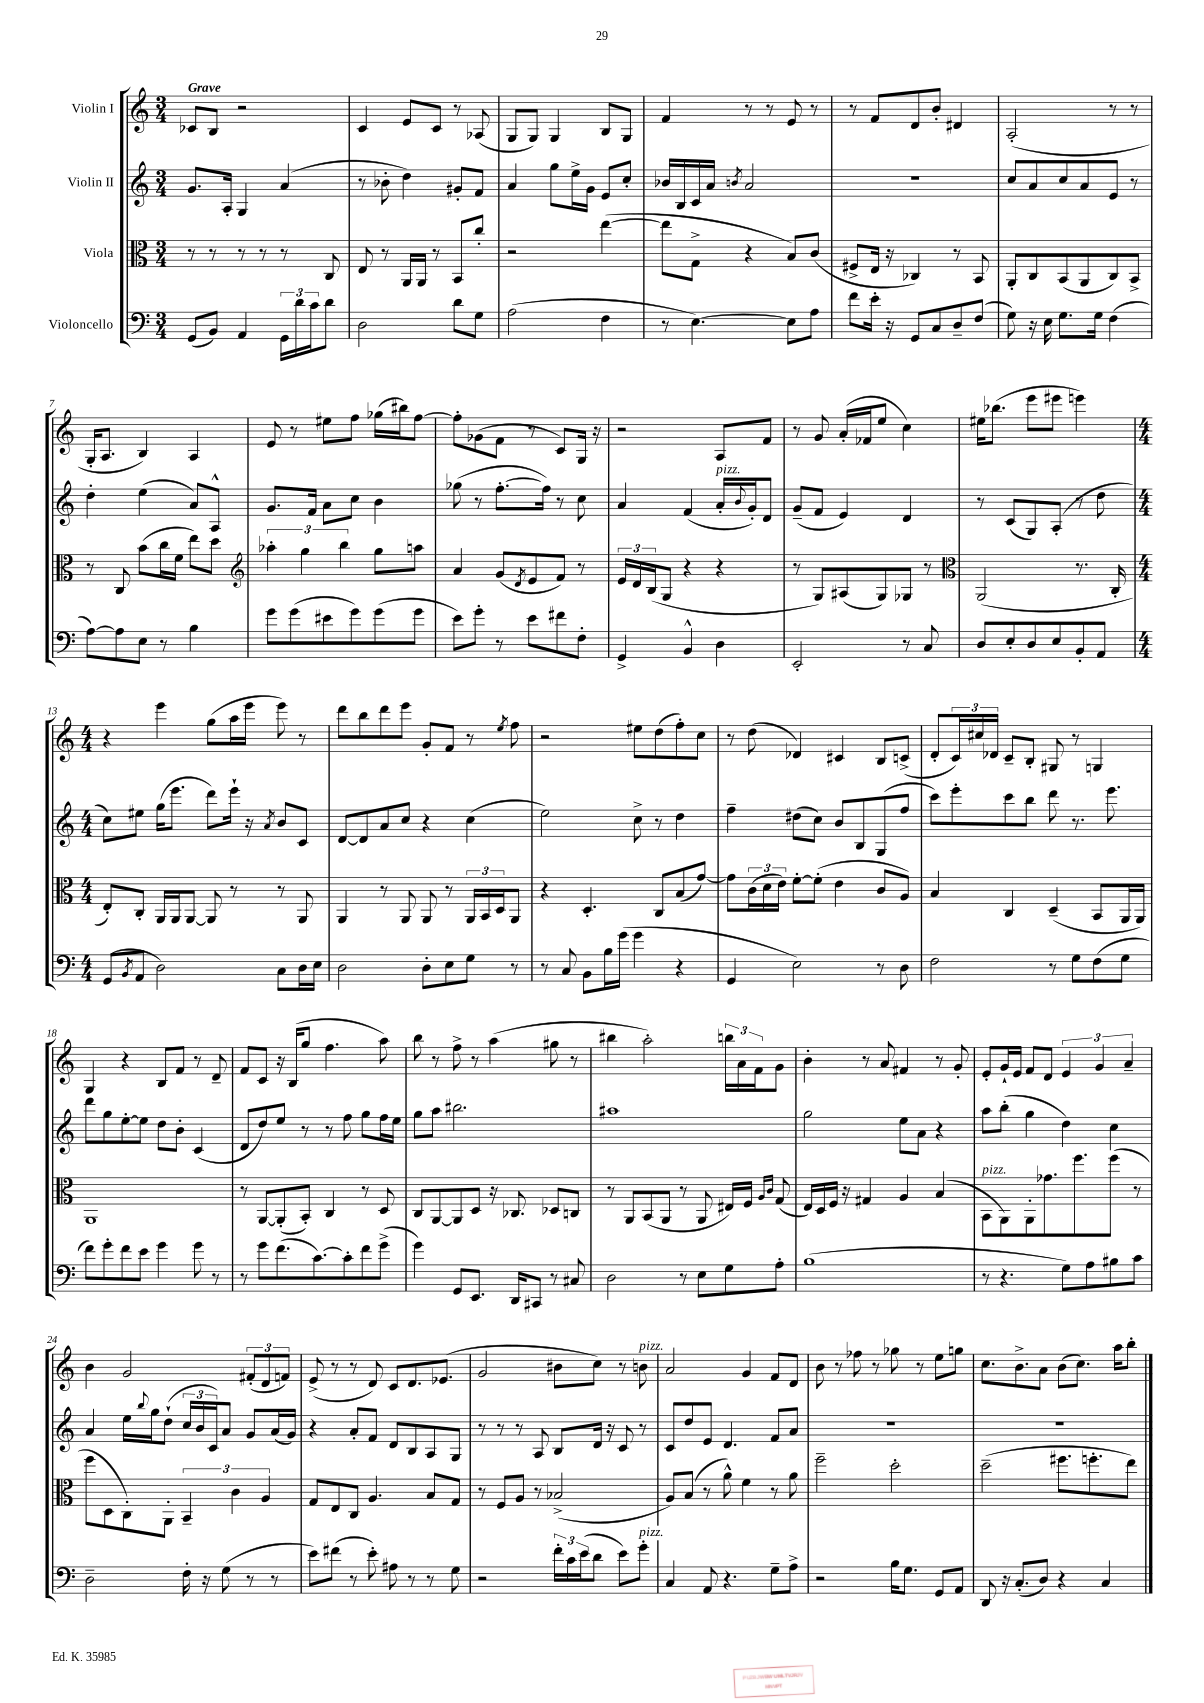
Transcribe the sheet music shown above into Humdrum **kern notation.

**kern	**kern	**kern	**kern
*part4	*part3	*part2	*part1
*staff4	*staff3	*staff2	*staff1
*I"Violoncello	*I"Viola	*I"Violin II	*I"Violin I
*clefF4	*clefC3	*clefG2	*clefG2
*k[]	*k[]	*k[]	*k[]
*M3/4	*M3/4	*M3/4	*M3/4
=1	=1	=1	=1
!	!	!	!LO:TX:a:B:t=Grave
(8GG/L	8r	8.g/L	8c-X/L
8BB/J)	8r	.	8B/J
.	.	16A'/Jk	.
4AA/	8r	4G/	2r
.	8r	.	.
24GG\LL	8r	(4a/	.
24d\	.	.	.
24c\J	.	.	.
8d\J	8C/	.	.
=2	=2	=2	=2
2D\	8E/	8r	4c/
.	8r	8b-X'\	.
.	16AA/LL	4dd\)	8e/L
.	16AA/JJ	.	.
.	8r	.	8c/J
8d\L	8BB/L	8g#X'/L	8r
8G\J	8cc'/J	8f/J	(8A-X/
=3	=3	=3	=3
(2A\	2r	4a/	8G/L
.	.	.	8G/J)
.	.	8gg\L	4G/
.	.	16ee^\L	.
.	.	16g\JJ	.
4F\	([4ee\	8e/L	8B/L
.	.	8cc'/J	8G/J
=4	=4	=4	=4
8r	8ee\L]	16b-X/LL	4f/
.	.	16B/	.
[4.E\)	8G^\J	16c/	.
.	.	16a/JJ	.
.	.	8qbn/	.
.	4r	2a/	8r
.	.	.	8r
8E\L]	8B/L)	.	8e/
8A\J	(8c/J	.	8r
=5	=5	=5	=5
8f\L	8F#X^/L	2.r	8r
16e'\Jk	16E/Jk	.	8f/L
16r	16r	.	.
8GG/L	4C-X/)	.	8d/
8C/	.	.	8b'/J
8D~/	8r	.	4d#X/
(8F/J	8BB/	.	.
=6	=6	=6	=6
8G\)	8AA'/L	8cc/L	(2A'/
16r	8C/	8a/	.
16E\	.	.	.
8.G\L	(8BB/	8cc/	.
.	8AA/	8a/	.
16G\Jk	.	.	.
(4F\	8C/)	8e/J	8r
.	8BB^/J	8r	8r
!!LO:LB:g=z
=7	=7	=7	=7
[8A\L)	8r	4dd'\	16G'/KL
.	.	.	8.A/J
8A\]	8C/	.	.
8E\J	(8b\L	(4ee\	4B/)
8r	16cc\L	.	.
.	16f\JJ	.	.
4B\	8ee\L)	8a/L)	4A/
.	8dd\J	8A^^/J	.
=8	=8	=8	=8
*	*clefG2	*	*
8g\L	6aa-X'\	8.g/L	8e/
(8g\	.	.	8r
.	6gg\	.	.
.	.	16f/Jk	.
8e#X\	.	8a\L	8ee#X\L
.	6bb\	.	.
8g\)	.	8cc\J	8ff\J
(8g\	8gg\L	4b\	(16gg-X\LL
.	.	.	16bb#X\J)
8g\J	8aan\J	.	[8ff\J
=9	=9	=9	=9
8e\L)	4a/	(8gg-X\	8ff'\L]
8g'\J	.	8r	(8g-X\
8r	(8g/L	[8.ff'\L	8f\J
.	8qd/	.	.
8e\L	8e/	.	8r
.	.	16ff\Jk])	.
8f#X\	8f/J)	8r	8c/L)
8F'\J	8r	8cc\	16G/Jk
.	.	.	16r
=10	=10	=10	=10
4GG^/	24e/LL	4a/	2r
.	24d/	.	.
.	(24B/J	.	.
.	8G/J	.	.
4BB^^/	4r	(4f/	.
!	!	!LO:TX:a:i:t=pizz.	!
4D\	4r	16a'/LL	8A/L
.	.	8qqb/	.
.	.	16g'/J)	.
.	.	8d/J	8f/J
=11	=11	=11	=11
2EE'/	8r	(8g~/L	8r
.	8G/L)	8f/J	8g/
.	(8A#X/	4e/)	(16a'/LL
.	.	.	16f-X/J
.	8G/)	.	8ee/J
8r	8G-X/J	4d/	4cc\)
8C/	8r	.	.
=12	=12	=12	=12
*	*clefC3	*	*
8D/L	(2AA/	8r	16ee#X\KL
.	.	.	(8.bb-X\J
8E'/	.	(8c/L	.
8D/	.	8G/)	8eee\L
8E/	.	(8A'/J	8eee#X\J
8BB'/	8.r	8r	4eeen\)
8AA/J	.	8dd\	.
.	16C'/	.	.
!!LO:LB:g=z
=13	=13	=13	=13
*M4/4	*M4/4	*M4/4	*M4/4
(8GG/L	8E'/L)	8cc\L)	4r
8qBB/	.	.	.
8AA/J	8C'/J	8ee#X\J	.
2D\)	16AA/LL	(16gg\KL	4eee\
.	16AA/J	8.eee\J	.
.	[8AA/J	.	.
.	8AA/]	8ddd\L)	(8gg\L
.	8r	16eee`\Jk	16aa\L
.	.	16r	16eee\JJ
.	.	8qa/	.
8C\L	8r	8b/L	8eee\)
16D\L	8AA/	8c/J	8r
16E\JJ	.	.	.
=14	=14	=14	=14
2D\	4AA/	[8d/L	8ddd\L
.	.	8d/]	8bb\
.	8r	8a/	8ddd\
.	8AA/	8cc/J	8eee\J
8D'\L	8AA/	4r	8g'/L
8E\	8r	.	8f/J
8G\J	24AA/LL	(4cc\	8r
.	24BB/	.	.
.	24D/J	.	.
.	.	.	8qee/
8r	8AA/J	.	8ff\
=15	=15	=15	=15
8r	4r	2ee\)	2r
8C/	.	.	.
8BB\L	4.D'/	.	.
16B\L	.	.	.
(16g\JJ	.	.	.
4g\	.	8cc^\	8ee#X\L
.	8C/L	8r	(8dd\
4r	(8B/	4dd\	8ff'\)
.	[8g/J)	.	8cc\J
=16	=16	=16	=16
4GG/	8g\L]	4ff~\	8r
.	(24c\L	.	(8dd\
.	24d\	.	.
.	24e\JJ)	.	.
2E\)	[8f'\L	(8dd#X\L	4d-X/)
.	(8f'\J]	8cc\J)	.
.	4e\	8b/L	4c#X/
.	.	8B/	.
8r	8c/L	(8G/	8B/L
8D\	8A/J)	8ff/J	(8cn^/J
=17	=17	=17	=17
2F\	4B/	8ccc\L)	8d'/L
.	.	8eee'\	24c/L)
.	.	.	24cc#X/
.	.	.	24d-X/JJ
.	4C/	8ccc\	8c~/L
.	.	8bb\J	8B'/J
8r	(4D~/	8ddd\	8G#X/
8G\L	.	8.r	8r
(8F\	8BB/L	.	4Gn/
.	.	8.eee\	.
8G\J	16AA/L	.	.
.	16AA/JJ)	.	.
!!LO:LB:g=z
=18	=18	=18	=18
8f\L)	1AA	8ddd\L	4G/
8g'\	.	8gg\	.
8f\	.	[8ee'\	4r
8e\J	.	8ee\J]	.
4g\	.	8dd\L	8B/L
.	.	8b'\J	8f/J
8g\	.	(4c/	8r
8r	.	.	8d~/
=19	=19	=19	=19
8r	8r	8d/L	8f/L
8g\L	[8AA/L	8dd/)	8c/J
(8.f\	(8AA'/]	8ee/J	16r
.	.	.	(16B/KL
.	8BB'/J)	8r	8gg/J
[8.c\)	.	.	.
.	4C/	8r	4.ff\
8c'\]	.	8ff\	.
8f\	8r	8gg\L	.
(8g^\J	8D/	16ff\L	8aa\)
.	.	16ee\JJ	.
=20	=20	=20	=20
4g\)	8C/L	8gg\L	8bb\
.	[8AA/	8aa\J	8r
8GG/L	8AA/]	2.bb#X\	8ff^\
8.EE/J	8D/J	.	8r
.	16r	.	(4aa\
16DD/KL	8.C-X/	.	.
8CC#X/J	.	.	.
8r	8D-X/L	.	8gg#X\
8C#X/	8Cn/J	.	8r
=21	=21	=21	=21
2D\	8r	1aa#X	4bb#X\
.	8AA/L	.	.
.	(8BB/	.	2aa'\)
.	8AA/J	.	.
8r	8r	.	.
8E\L	8AA/	.	.
8G\	16E#X/LL)	.	24bbn\LL
.	.	.	24a\
.	16F/JJ	.	.
.	.	.	24f\J
.	16qqA/LL	.	.
.	16qqc/JJ	.	.
8A'\J	(8G/	.	8g\J
=22	=22	=22	=22
(1B	16E/LL)	2gg\	4b'\
.	16D/	.	.
.	16F/JJ	.	.
.	16r	.	.
.	4G#X/	.	8r
.	.	.	8a/
.	4A/	8ee\L	4f#X/
.	.	8a\J	.
.	(4B/	4r	8r
.	.	.	8g'/
=23	=23	=23	=23
!	!LO:TX:a:i:t=pizz.	!	!
8r	8BB\L	8aa\L	8e'/L
4.r	8AA\)	(8bb'\J	16g`/L
.	.	.	16e/JJ
.	8AA'\	4gg\	8f/L
.	8.g-X\	.	8d/J
8G\L)	.	4dd\)	6e/
.	8.ff\	.	.
8A\	.	.	.
.	.	.	6g/
8B#X\	(8ff\J	4cc\	.
.	.	.	6a~/
8c\J	8r	.	.
!!LO:LB:g=z
=24	=24	=24	=24
2D~\	8ff\L	4a/	4b\
.	8D\	.	.
.	8C'\)	16ee\LL	2g/
.	.	8qqbb/	.
.	.	16gg\J	.
.	8AA'\J	(8dd`\J	.
16F'\	6BB~/	24cc/LL	.
.	.	24b/	.
16r	.	.	.
.	.	24c/J)	.
(8G\	.	8a/J	.
.	6c\	.	.
8r	.	8g/L	(12f#X'/L
.	6A/	.	12d/
8r	.	(16a/L	.
.	.	.	12fn/J)
.	.	16g/JJ)	.
=25	=25	=25	=25
8e\L)	8G/L	4r	(8e^/
(8f#X\J	8E/	.	8r
8r	8C/J	8a'/L	8r
8e'\)	4.A/	8f/J	8d/)
8A#X\	.	8d/L	8c/L
8r	.	8B/	8.d/
8r	8B/L	8A/	.
.	.	.	(8.e-X/J
8G\	8G/J	8G/J	.
=26	=26	=26	=26
2r	8r	8r	2g/
.	8F/L	8r	.
.	8A/J	8r	.
.	8r	8A/	.
24f'\LL	(2B-X^/	8B/L	8b#X\L
24c\	.	.	.
(24e\J	.	.	.
8d\J	.	16d/Jk	8cc\J)
.	.	16r	.
8e\L)	.	8c/	8r
!	!	!	!LO:TX:a:i:t=pizz.
!LO:TX:a:i:t=pizz.	!	!	!
8g'\J	.	8r	8bn\
=27	=27	=27	=27
4C/	8A/L)	8c/L	2a/
.	(8B/J	8dd/	.
8AA/	8r	8e/J	.
4.r	8a^^\)	4.d/	.
.	4f\	.	4g/
8G~\L	8r	8f/L	8f/L
8A^\J	8a\	8a/J	8d/J
=28	=28	=28	=28
2r	2ff~\	1r	8b\
.	.	.	8r
.	.	.	8ff-X\
.	.	.	8r
16B\KL	2dd'\	.	8gg-X\
8.G\J	.	.	.
.	.	.	8r
8GG/L	.	.	8ee\L
8AA/J	.	.	8ggn\J
=29	=29	=29	=29
8DD/	(2dd~\	1r	8.cc\L
16r	.	.	.
(8.C'/L	.	.	8.b^\
8D/J)	.	.	8a\J
4r	8.ff#X\L	.	(8b\L
.	.	.	8.cc\J)
.	8.ffn'\	.	.
4C/	.	.	.
.	.	.	16aa\KL
.	8ee\J)	.	8bb'\J
==	==	==	==
*-	*-	*-	*-
